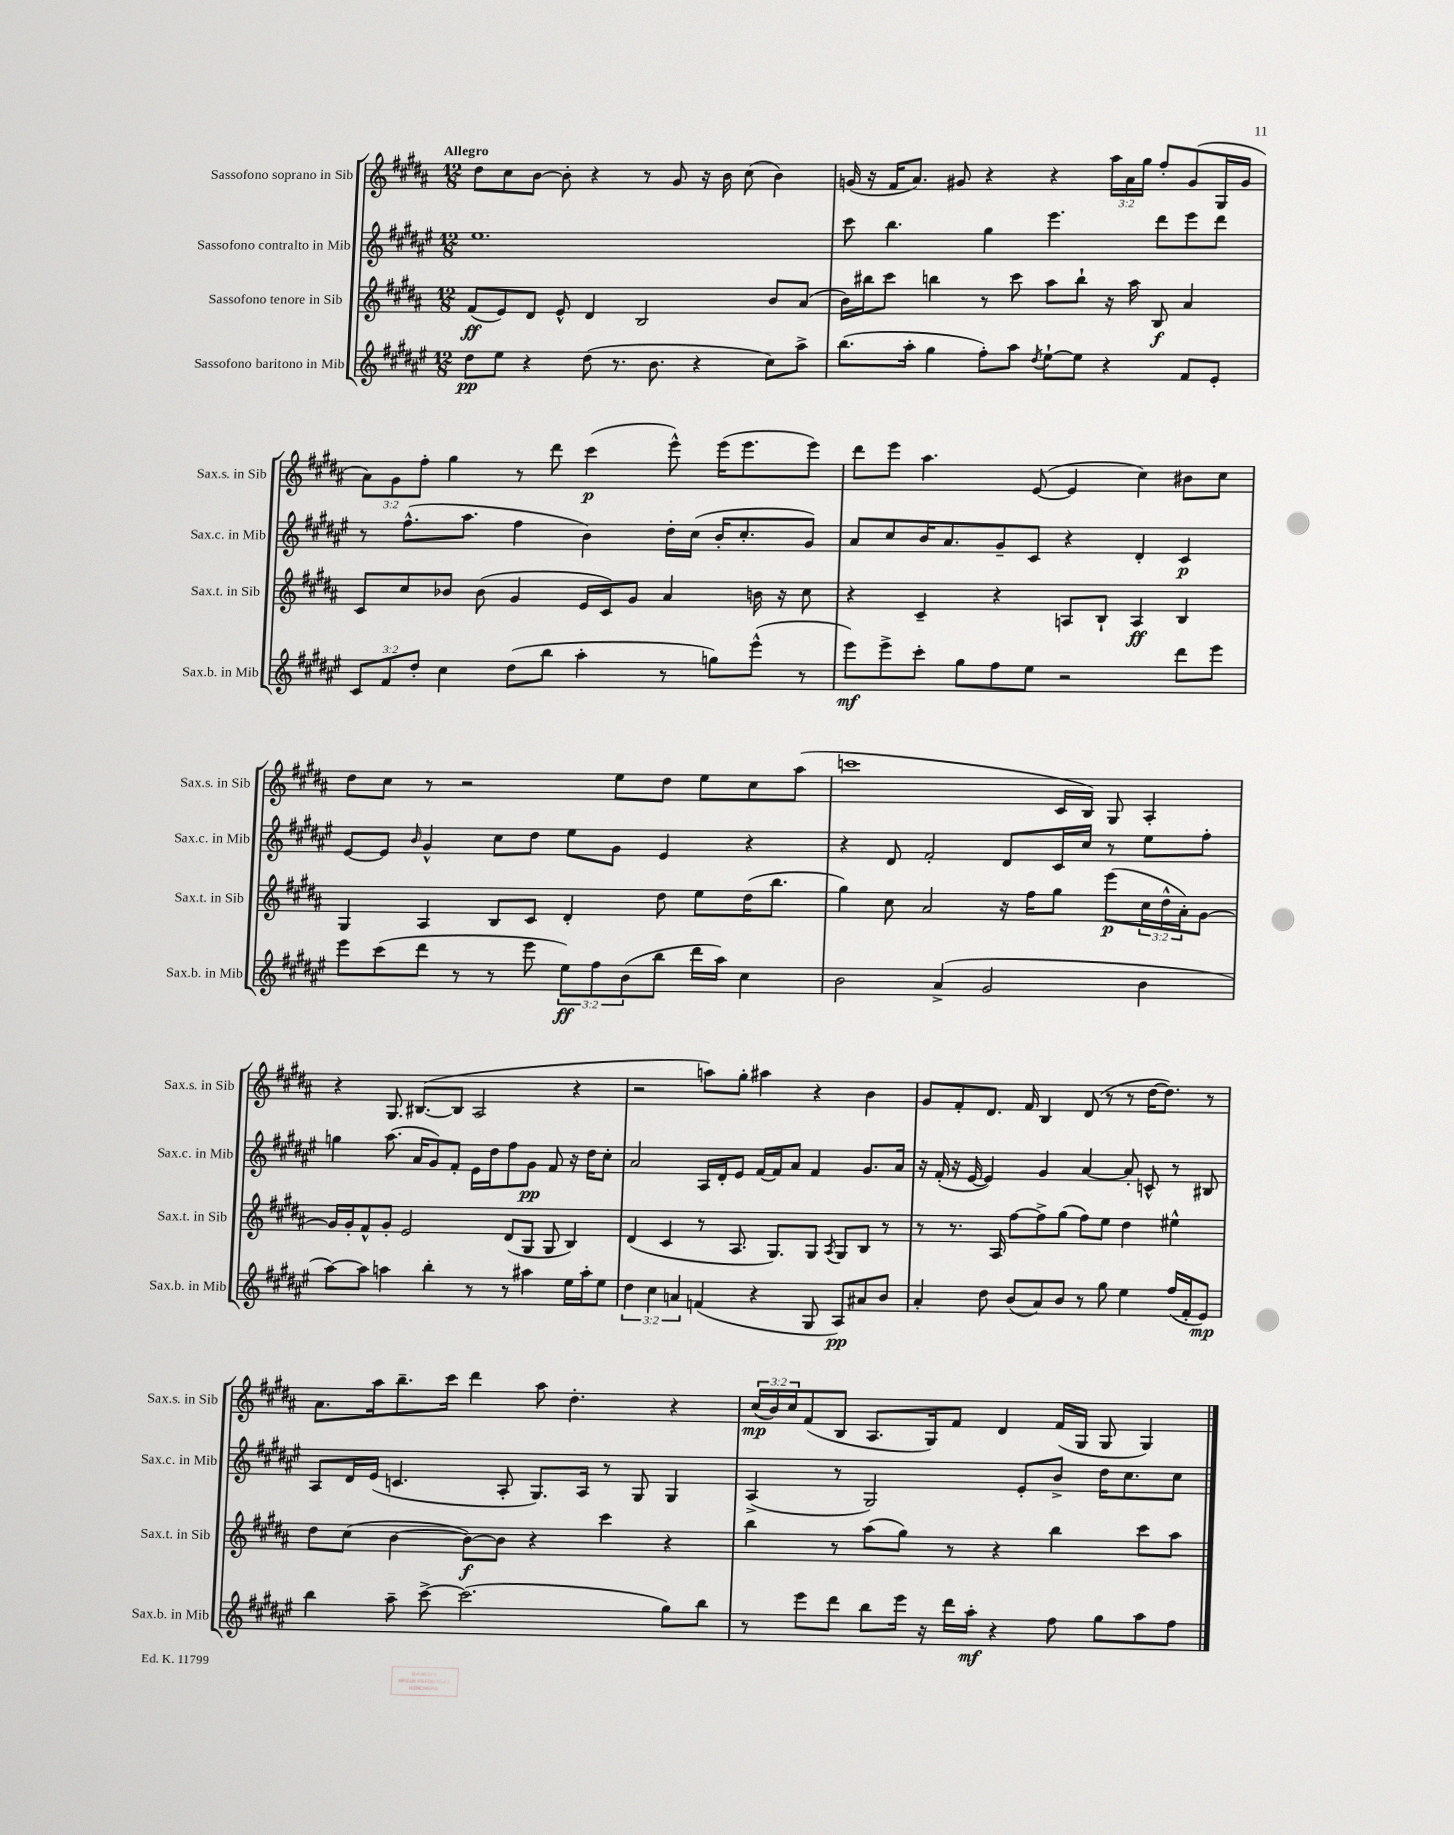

**kern	**dynam	**kern	**dynam	**kern	**dynam	**kern	**dynam
*part4	*part4	*part3	*part3	*part2	*part2	*part1	*part1
*staff4	*staff4	*staff3	*staff3	*staff2	*staff2	*staff1	*staff1
*I"Sassofono baritono in Mib	*	*I"Sassofono tenore in Sib	*	*I"Sassofono contralto in Mib	*	*I"Sassofono soprano in Sib	*
*I'Sax.b. in Mib	*	*I'Sax.t. in Sib	*	*I'Sax.c. in Mib	*	*I'Sax.s. in Sib	*
*clefG2	*	*clefG2	*	*clefG2	*	*clefG2	*
*k[f#c#g#d#a#e#]	*	*k[f#c#g#d#a#]	*	*k[f#c#g#d#a#e#]	*	*k[f#c#g#d#a#]	*
*M12/8	*	*M12/8	*	*M12/8	*	*M12/8	*
=1	=1	=1	=1	=1	=1	=1	=1
!	!	!	!	!	!	!LO:TX:a:B:t=Allegro	!
8dd#\L	pp	(8f#/L	ff	1.ee#	.	8dd#\L	.
8ee#\J	.	8e/)	.	.	.	8cc#\	.
4r	.	8d#/J	.	.	.	[8b\J	.
.	.	8e^^/	.	.	.	8b'\]	.
(8dd#\	.	4d#/	.	.	.	4r	.
8.r	.	.	.	.	.	.	.
.	.	2B/	.	.	.	8r	.
8.b\	.	.	.	.	.	.	.
.	.	.	.	.	.	8g#/	.
4r	.	.	.	.	.	16r	.
.	.	.	.	.	.	16b\	.
.	.	.	.	.	.	(8cc#\	.
8cc#\L)	.	8b/L	.	.	.	4b\)	.
8aa#^\J	.	(8a#/J	.	.	.	.	.
=2	=2	=2	=2	=2	=2	=2	=2
(8.bb\L	.	16b\LL)	.	8ccc#\	.	(16gn/	.
.	.	16bb#X\J	.	.	.	16r	.
.	.	8ccc#\J	.	4.bb\	.	16f#/KL	.
16aa#'\Jk	.	.	.	.	.	8.a#/J)	.
4gg#\	.	4bbn\	.	.	.	.	.
.	.	.	.	.	.	8g#X/	.
8ff#'\L)	.	8r	.	4gg#\	.	4r	.
8aa#\J	.	8ccc#\	.	.	.	.	.
8qdd#/	.	.	.	.	.	.	.
[8ee#`\L	.	8aa#\L	.	4.eee#\	.	4r	.
8ee#\J]	.	8bb`\J	.	.	.	.	.
4r	.	16r	.	.	.	24aa#\LL	.
.	.	.	.	.	.	24a#\	.
.	.	16aa#\	.	.	.	.	.
.	.	.	.	.	.	24gg#\JJ	.
.	.	8B/	f	8ddd#\L	.	8ff#'/L	.
8f#/L	.	4a#/	.	8eee#\	.	(8g#/	.
8e#'/J	.	.	.	8ddd#\J	.	16G#/L	.
.	.	.	.	.	.	16g#/JJ	.
!!LO:LB:g=z
=3	=3	=3	=3	=3	=3	=3	=3
12c#/L	.	8c#/L	.	8r	.	12a#\L)	.
12f#/	.	.	.	.	.	12g#\	.
.	.	8cc#/	.	(8.ff#^^\L	.	.	.
12dd#'/J	.	.	.	.	.	12ff#'\J	.
4cc#\	.	8b-X/J	.	.	.	4gg#\	.
.	.	.	.	8.aa#\J	.	.	.
.	.	(8b-\	.	.	.	.	.
(8dd#\L	.	4g#/	.	4ff#\	.	8r	.
8bb\J	.	.	.	.	.	8ddd#\	.
4aa#'\	.	16e/LL	.	4b\)	.	(4ccc#\	p
.	.	16c#/J)	.	.	.	.	.
.	.	8g#/J	.	.	.	.	.
8r	.	4a#/	.	16dd#'\LL	.	8eee^^\)	.
.	.	.	.	(16cc#\JJ	.	.	.
8ggn\L)	.	.	.	16b'/KL	.	(16eee\KL	.
.	.	.	.	8.cc#'/	.	8.eee\	.
(8eee#^^\J	.	16bn\	.	.	.	.	.
.	.	16r	.	.	.	.	.
8r	.	8cc#\	.	8g#/J)	.	8eee\J)	.
=4	=4	=4	=4	=4	=4	=4	=4
8eee#\L)	mf	4r	.	8a#/L	.	8ddd#\L	.
8eee#^\	.	.	.	8cc#/	.	8eee\J	.
8ccc#'\J	.	4c#~/	.	16b/K	.	4.aa#\	.
.	.	.	.	8.a#/	.	.	.
8gg#\L	.	.	.	.	.	.	.
8ff#\	.	4r	.	8g#~/	.	.	.
8ee#\J	.	.	.	8c#/J	.	([8e/	.
2r	.	8An/L	.	4r	.	4e/]	.
.	.	8B`/J	.	.	.	.	.
.	.	4A/	ff	4d#'/	.	4cc#\)	.
8ddd#\L	.	4B/	.	4c#/	p	8b#X\L	.
8eee#\J	.	.	.	.	.	8cc#\J	.
!!LO:LB:g=z
=5	=5	=5	=5	=5	=5	=5	=5
8eee#\L	.	4G#/	.	[8e#/L	.	8dd#\L	.
(8ccc#\	.	.	.	8e#/J]	.	8cc#\J	.
.	.	.	.	16qqb/	.	.	.
8ddd#\J	.	4A#/	.	4g#^^/	.	8r	.
8r	.	.	.	.	.	2r	.
8r	.	8B/L	.	8cc#\L	.	.	.
8eee#\	.	8c#/J	.	8dd#\J	.	.	.
12ee#\L)	ff	4d#'/	.	8ee#\L	.	.	.
12ff#\	.	.	.	.	.	.	.
.	.	.	.	8g#\J	.	8ee\L	.
(12b\	.	.	.	.	.	.	.
8bb\J	.	8dd#\	.	4e#/	.	8dd#\J	.
16ddd#\LL	.	8ee\L	.	.	.	8ee\L	.
16aa#\JJ)	.	.	.	.	.	.	.
4cc#\	.	(16dd#\K	.	4r	.	8cc#\	.
.	.	8.bb\J	.	.	.	.	.
.	.	.	.	.	.	(8aa#\J	.
=6	=6	=6	=6	=6	=6	=6	=6
2b\	.	4gg#\)	.	4r	.	1cccn	.
.	.	8cc#\	.	8d#/	.	.	.
.	.	2a#/	.	2f#'/	.	.	.
(4a#^/	.	.	.	.	.	.	.
2g#/	.	.	.	.	.	.	.
.	.	16r	.	8d#/L	.	.	.
.	.	16ff#\KL	.	.	.	.	.
.	.	8gg#\J	.	16c#/L	.	16c#/LL	.
.	.	.	.	16cc#/JJ	.	16B/JJ)	.
.	.	(8eee\L	p	8r	.	8G#/	.
4b\	.	24cc#\L	.	8ee#\L	.	4A#'/	.
.	.	24dd#^^\	.	.	.	.	.
.	.	24a#'\J)	.	.	.	.	.
.	.	[8g#\J	.	8ff#'\J	.	.	.
!!LO:LB:g=z
=7	=7	=7	=7	=7	=7	=7	=7
[8aa#\L)	.	16g#/LL]	.	4ggn\	.	4r	.
.	.	16g#'/J	.	.	.	.	.
8aa#\J]	.	8f#^^/	.	.	.	.	.
4aan\	.	8g#'/J	.	(8.aa#\	.	8.G#/	.
.	.	2e/	.	.	.	.	.
.	.	.	.	16a#/KL	.	([8.B#X/L	.
4bb'\	.	.	.	8g#/)	.	.	.
.	.	.	.	8f#'/J	.	8B#/J]	.
8r	.	.	.	16e#\LL	.	2A#/	.
.	.	.	.	16dd#\J	.	.	.
8r	.	(8d#/L	.	8ff#\	.	.	.
4aa#X\	.	8G#/J	.	8g#\J	pp	.	.
.	.	8G#/	.	8f#/	.	.	.
16ee#\LL	.	4B/)	.	16r	.	4r	.
16aa#'\J	.	.	.	16dd#\KL	.	.	.
8ee#\J	.	.	.	8cc#'\J	.	.	.
=8	=8	=8	=8	=8	=8	=8	=8
6dd#\	.	(4d#/	.	2a#/	.	2r	.
6cc#\	.	.	.	.	.	.	.
.	.	4c#/	.	.	.	.	.
6an/	.	.	.	.	.	.	.
(4fn/	.	8r	.	16A#/LL	.	8aan\L)	.
.	.	.	.	16d#'/J	.	.	.
.	.	8.A#/	.	8e#/J	.	8gg#'\J	.
4r	.	.	.	[16f#/LL	.	4aa#X\	.
.	.	8.G#/L)	.	16f#/J]	.	.	.
.	.	.	.	8a#/J	.	.	.
8G#/	.	8G#/J	.	4f#/	.	4r	.
.	.	8qA#/	.	.	.	.	.
8A#/L)	pp	8G#/L	.	.	.	.	.
8a#X/	.	8B/J	.	8.g#/L	.	4b\	.
8b/J	.	8r	.	.	.	.	.
.	.	.	.	16a#/Jk	.	.	.
=9	=9	=9	=9	=9	=9	=9	=9
4a#'/	.	8r	.	16r	.	8g#/L	.
.	.	.	.	(16f#'/	.	.	.
.	.	8.r	.	16r	.	8f#'/	.
.	.	.	.	[16e#/	.	.	.
8dd#\	.	.	.	4e#/])	.	8.d#/J	.
.	.	16A#/	.	.	.	.	.
(8b/L	.	[8ff#\L	.	.	.	.	.
.	.	.	.	.	.	16f#/	.
8a#/)	.	8ff#^\]	.	4g#/	.	4B/	.
8b/J	.	(8gg#\J	.	.	.	.	.
8r	.	8ff#\L)	.	[4a#/	.	(8d#/	.
8gg#\	.	8ee\J	.	.	.	8r	.
4ee#\	.	4dd#\	.	8a#'/]	.	8r	.
.	.	.	.	8cn^^/	.	[16dd#\KL	.
.	.	.	.	.	.	8.dd#\J])	.
(16ff#/LL	.	4ee#X^^\	.	8r	.	.	.
16f#'/J	.	.	.	.	.	.	.
8e#/J)	mp	.	.	8B#X/	.	8r	.
!!LO:LB:g=z
=10	=10	=10	=10	=10	=10	=10	=10
4bb\	.	8dd#\L	.	8A#/L	.	8.a#\L	.
.	.	(8cc#\J	.	16d#/L	.	.	.
.	.	.	.	(16e#/JJ	.	16aa#\k	.
8aa#~\	.	[4b\	.	4.cn/	.	8.bb~\	.
[8ccc#^\	.	.	.	.	.	.	.
.	.	.	.	.	.	16ccc#\Jk	.
(2.ccc#\]	.	8b\L_)	f	.	.	4ddd#\	.
.	.	8b\J]	.	8A#'/	.	.	.
.	.	4r	.	8.G#/L)	.	8aa#\	.
.	.	.	.	.	.	4.dd#'\	.
.	.	.	.	16A#/Jk	.	.	.
.	.	4ccc#\	.	8r	.	.	.
.	.	.	.	8G#/	.	.	.
8gg#\L)	.	4r	.	4G#/	.	4r	.
8bb\J	.	.	.	.	.	.	.
=11	=11	=11	=11	=11	=11	=11	=11
8r	.	4bb\	.	(4A#^/	.	(24cc#/LL	mp
.	.	.	.	.	.	24b/)	.
.	.	.	.	.	.	24cc#/J	.
8eee#\L	.	.	.	.	.	(8f#/	.
8ddd#\J	.	8r	.	8r	.	8B/J	.
8bb\L	.	(8aa#\L	.	2G#/)	.	8.A#/L	.
16eee#\Jk	.	8gg#\J)	.	.	.	.	.
16r	.	.	.	.	.	16G#/k)	.
16ddd#\LL	.	8r	.	.	.	8f#/J	.
16aa#'\JJ	mf	.	.	.	.	.	.
4r	.	4r	.	.	.	4d#/	.
.	.	.	.	8e#'/L	.	.	.
8ff#\	.	4bb\	.	8b^/J	.	(16f#/LL	.
.	.	.	.	.	.	16G#/JJ	.
8gg#\L	.	.	.	16dd#\KL	.	8G#/	.
.	.	.	.	8.cc#\	.	.	.
8aa#\	.	8ccc#\L	.	.	.	4G#/)	.
8ff#\J	.	8aa#\J	.	8cc#\J	.	.	.
==	==	==	==	==	==	==	==
*-	*-	*-	*-	*-	*-	*-	*-
